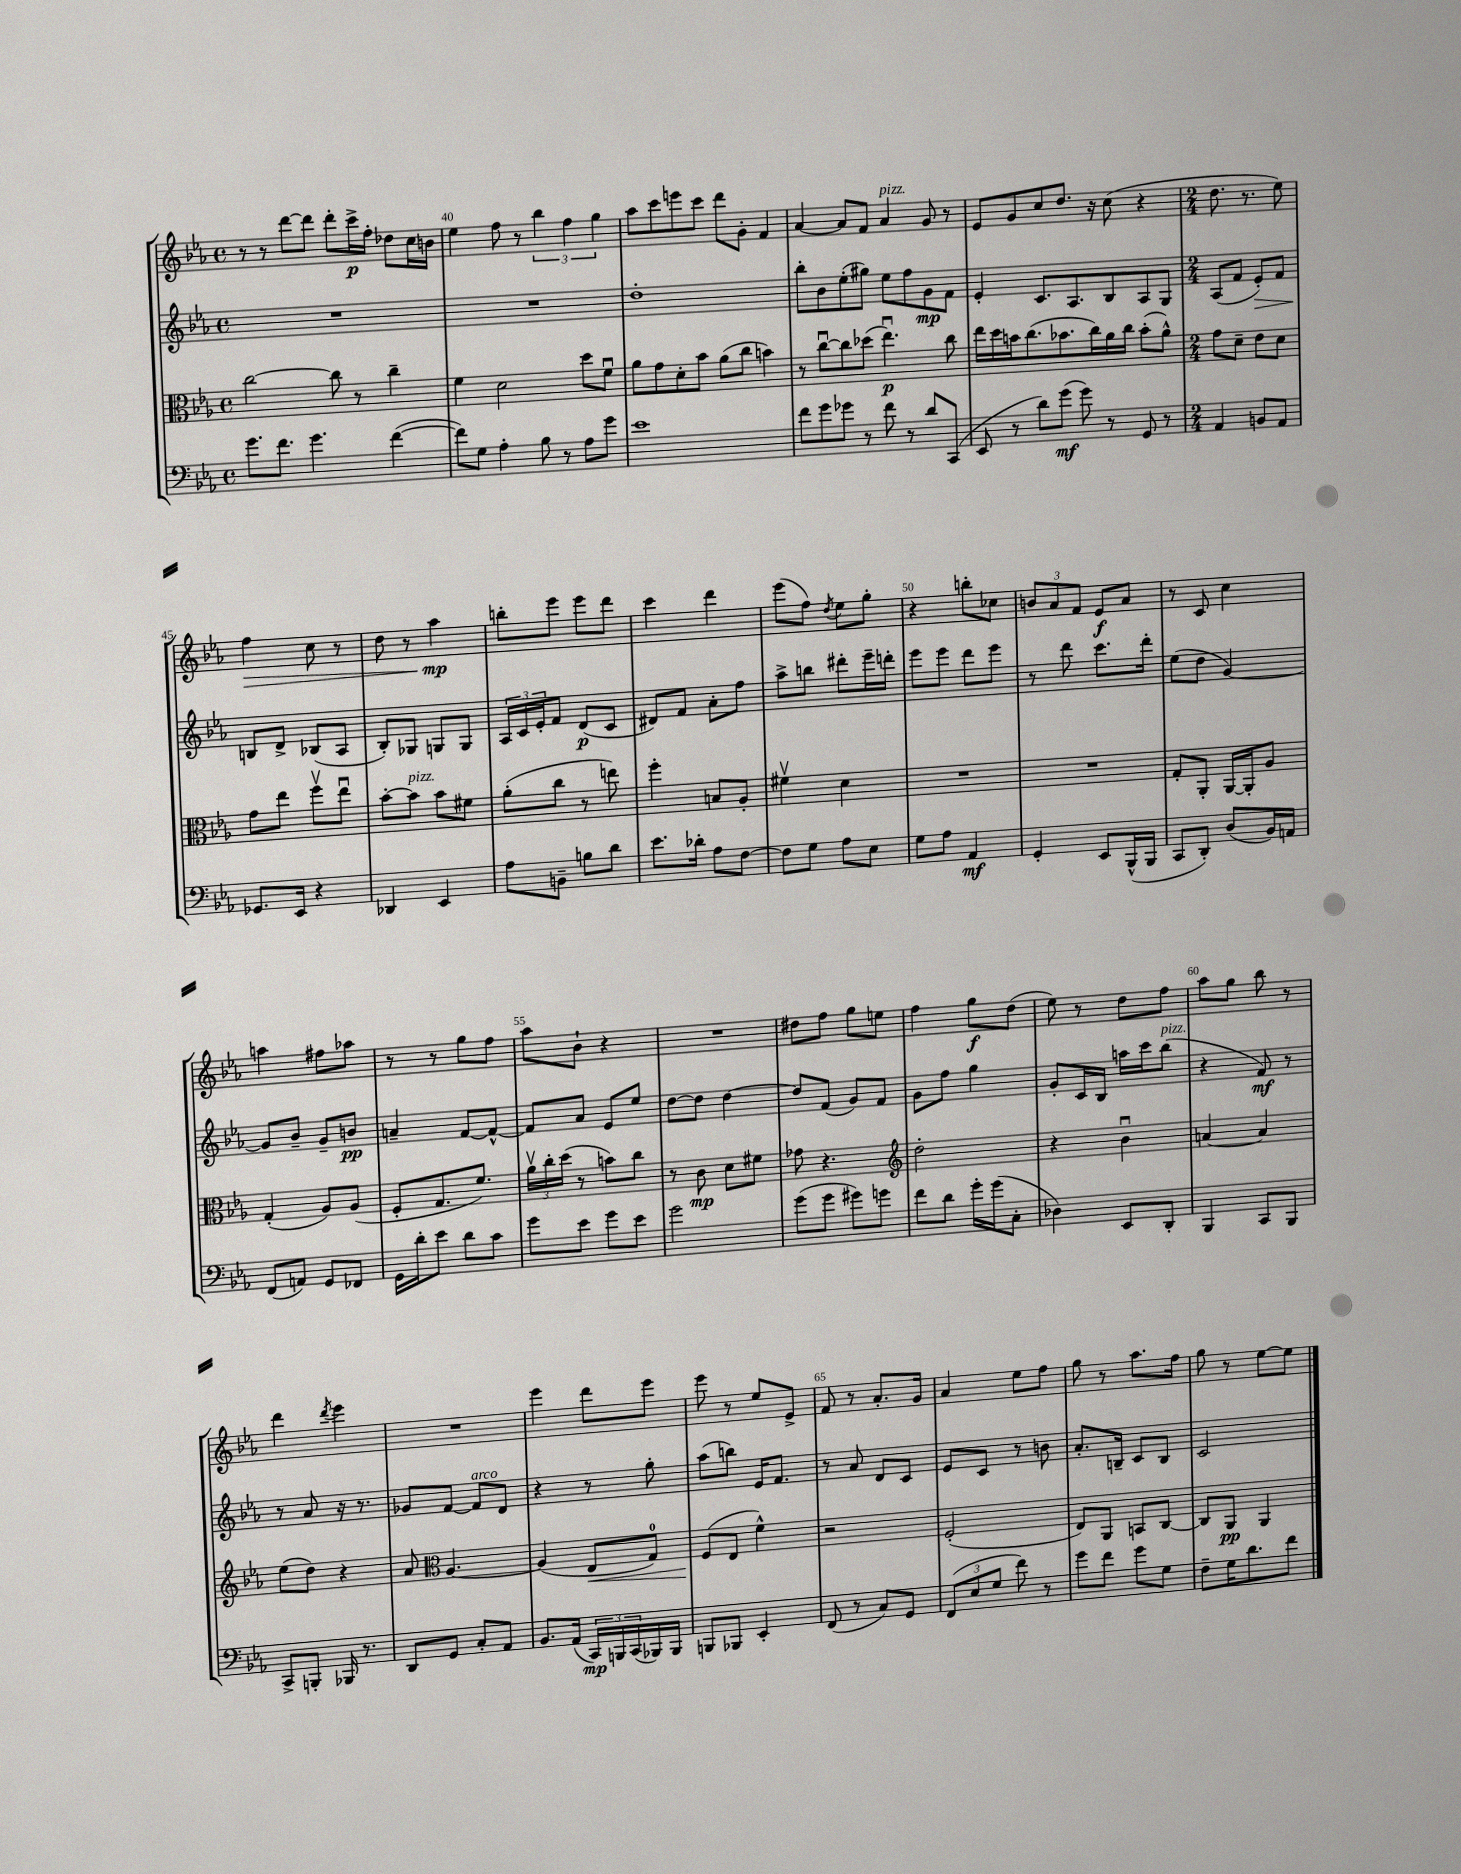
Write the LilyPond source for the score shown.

<<
\new StaffGroup <<
\new Staff = "s0" {
    \clef treble \key ees \major \defaultTimeSignature \time 4/4
    r8 r8 d'''8~ d'''8 d'''8-. c'''16->\p f''16-. des''8 c''16 b'16 |
    ees''4 f''8 r8 \tuplet 3/2 { bes''4 f''4 g''4 } |
    aes''8 c'''8 e'''8 c'''8 d'''8 g'8-. f'4 |
    aes'4~ aes'8 f'8 aes'4^\markup { \italic "pizz." } g'8 r8 |
    ees'8 g'8 c''8 d''8. r16 c''8( r4 |
    \numericTimeSignature \time 2/4 d''8. r8. ees''8) |
    f''4\> c''8 r8 |
    d''8 r8 aes''4\mp\! |
    b''8-. ees'''8 ees'''8 d'''8 |
    c'''4 d'''4 |
    ees'''8( f''8) \acciaccatura { d''8 } ees''8 g''8-. |
    r4 b''8-. ces''8 |
    \tuplet 3/2 { b'8 aes'8 f'8 } ees'8\f aes'8 |
    r8 c'8 c''4 |
    a''4 fis''8 aes''8 |
    r8 r8 g''8 f''8 |
    aes''8 bes'8-! r4 |
    R2 |
    dis''8 f''8 g''8 e''8 |
    f''4 g''8\f d''8( |
    ees''8) r8 d''8 f''8 |
    aes''8 g''8 bes''8 r8 |
    d'''4 \acciaccatura { d'''8 } ees'''4 |
    R2 |
    ees'''4 d'''8 ees'''8 |
    ees'''8 r8 ees''8 ees'8-> |
    f'8 r8 aes'8.-. g'16 |
    aes'4 ees''8 f''8 |
    g''8 r8 aes''8. f''16 |
    g''8 r8 ees''8~ ees''8 \bar "|." |
}
\new Staff = "s1" {
    \clef treble \key ees \major \defaultTimeSignature \time 4/4
    R1 |
    R1 |
    d''1-. |
    bes''8-. bes'8 ees''8-.( gis''8) ees''8 f''8 g'8\mp f'8 |
    ees'4-. c'8. aes8. bes8 aes8 g8 |
    \numericTimeSignature \time 2/4 aes8( f'8 ees'8-.\>) f'8 |
    b8\! d'8-> bes8( aes8 |
    bes8-.) ges8 g8 g8 |
    \tuplet 3/2 { aes16 c'16 ees'16-. } f'8 d'8\p( c'8 |
    dis'8) f'8 aes'8-. f''8 |
    aes''8-> b''8 dis'''8-. ees'''16-- d'''16-. |
    ees'''8 ees'''8 d'''8 ees'''8 |
    r8 d'''8 c'''8. d'''16-. |
    ees''8( d''8 g'4~) |
    g'8 bes'8-- g'8-- b'8\pp |
    a'4-- f'8~ f'8~-^ |
    f'8 aes'8 ees'8 ees''8 |
    d''8~ d''8 d''4~ |
    d''8 f'8( g'8) f'8 |
    g'8 f''8 g''4 |
    g'8-. c'16 bes16 a''16 c'''16 bes''8^\markup { \italic "pizz." }( |
    r4 f'8\mf) r8 |
    r8 aes'8 r16 r8. |
    ges'8 f'8~ f'8^\markup { \italic "arco" } d'8 |
    r4 r8 g''8-. |
    aes''8( b''8) ees'16 f'8. |
    r8 aes'8 d'8 c'8 |
    ees'8 c'8 r8 b'8 |
    aes'8.-. b16-- c'8 b8 |
    c'2 \bar "|." |
}
\new Staff = "s2" {
    \clef alto \key ees \major \defaultTimeSignature \time 4/4
    c''2~ c''8 r8 c''4-- |
    f'4 d'2 d''8 f'8\downbow |
    aes'8 g'8 d'8-. bes'8 aes'8( c''8 b'4) |
    r8 c''8~\downbow c''8 des''8( ees''4.\downbow\p) c''8 |
    ees''16 d''16 b'16 c''8.( bes'8. c''16) aes'16 c''16 bes'8-.( aes'8-^) |
    \numericTimeSignature \time 2/4 g'8 d'8-- ees'8 d'8 |
    g'8 ees''8 f''8\upbow ees''8\downbow |
    bes'8~-. bes'8^\markup { \italic "pizz." } bes'8 fis'8 |
    aes'8-.( c''8 r8 e''8) |
    f''4-. b8 aes8-. |
    fis'4\upbow d'4 |
    R2 |
    R2 |
    g8-. aes,8-. aes,16~ aes,16-. aes8 |
    g4-.( aes8) aes8( |
    f8-. g8. f'8.) |
    \tuplet 3/2 { aes'16\upbow c''16-. d''16( } r8 b'8) c''8 |
    r8 c'8\mp d'8 fis'8 |
    ges'8 r4. |
    \clef treble d''2-. |
    r4 bes'4\downbow |
    a'4~ a'4 |
    ees''8( d''8) r4 |
    aes'8 \clef alto aes4.~ |
    aes4( ees8\< g8-0) |
    f8\!( ees8 f'4-^) |
    r2 |
    f2-.( |
    ees8) aes,8 b,8 c8~ |
    c8 aes,8\pp aes,4 \bar "|." |
}
\new Staff = "s3" {
    \clef bass \key ees \major \defaultTimeSignature \time 4/4
    g'8. f'8. g'4. f'4~( |
    f'8) g8 aes4-. bes8 r8 aes8 g'8 |
    ees'1 |
    f'8 g'8 ges'8 r8 f'8 r8 d'8 c,8( |
    ees,8 r8 d'8) g'8\mf( g'8) r8 g,8 r8 |
    \numericTimeSignature \time 2/4 aes,4 b,8 aes,8 |
    ges,8. ees,16 r4 |
    des,4 ees,4 |
    aes8 b,8-- b8 d'8 |
    ees'8. des'16-. aes8 f8~ |
    f8 g8 aes8 ees8 |
    g8 aes8 aes,4\mf |
    g,4-. ees,8 bes,,16-^( bes,,16 |
    c,8 d,8-.) d8( bes,16) a,16 |
    f,8( a,8) g,8 fes,8 |
    g,16 d'16-. ees'8 d'8 c'8 |
    g'8 ees'8 g'8 ees'8 |
    g'2 |
    g'8( g'8 gis'8) g'8 |
    f'8 d'8 g'16-. g'16( c8-. |
    des4) ees,8 d,8-. |
    bes,,4 c,8 bes,,8 |
    c,8-> b,,8-. bes,,16 r8. |
    d,8 g,8 c8-. aes,8 |
    bes,8. aes,16( \tuplet 3/2 { c,16\mp) b,,16 c,16( } bes,,16) bes,,16 |
    b,,8 bes,,8 ees,4-. |
    f,8( r8 c8) g,8 |
    \tuplet 3/2 { f,8( ees8 g8 } f'8) r8 |
    g'8 f'8 g'8 g8 |
    f8-- g16 d'8. f'8 \bar "|." |
}
>>
>>
\layout { \context { \Score currentBarNumber = #39 \override BarNumber.break-visibility = ##(#f #t #t) barNumberVisibility = #(every-nth-bar-number-visible 5) } }
